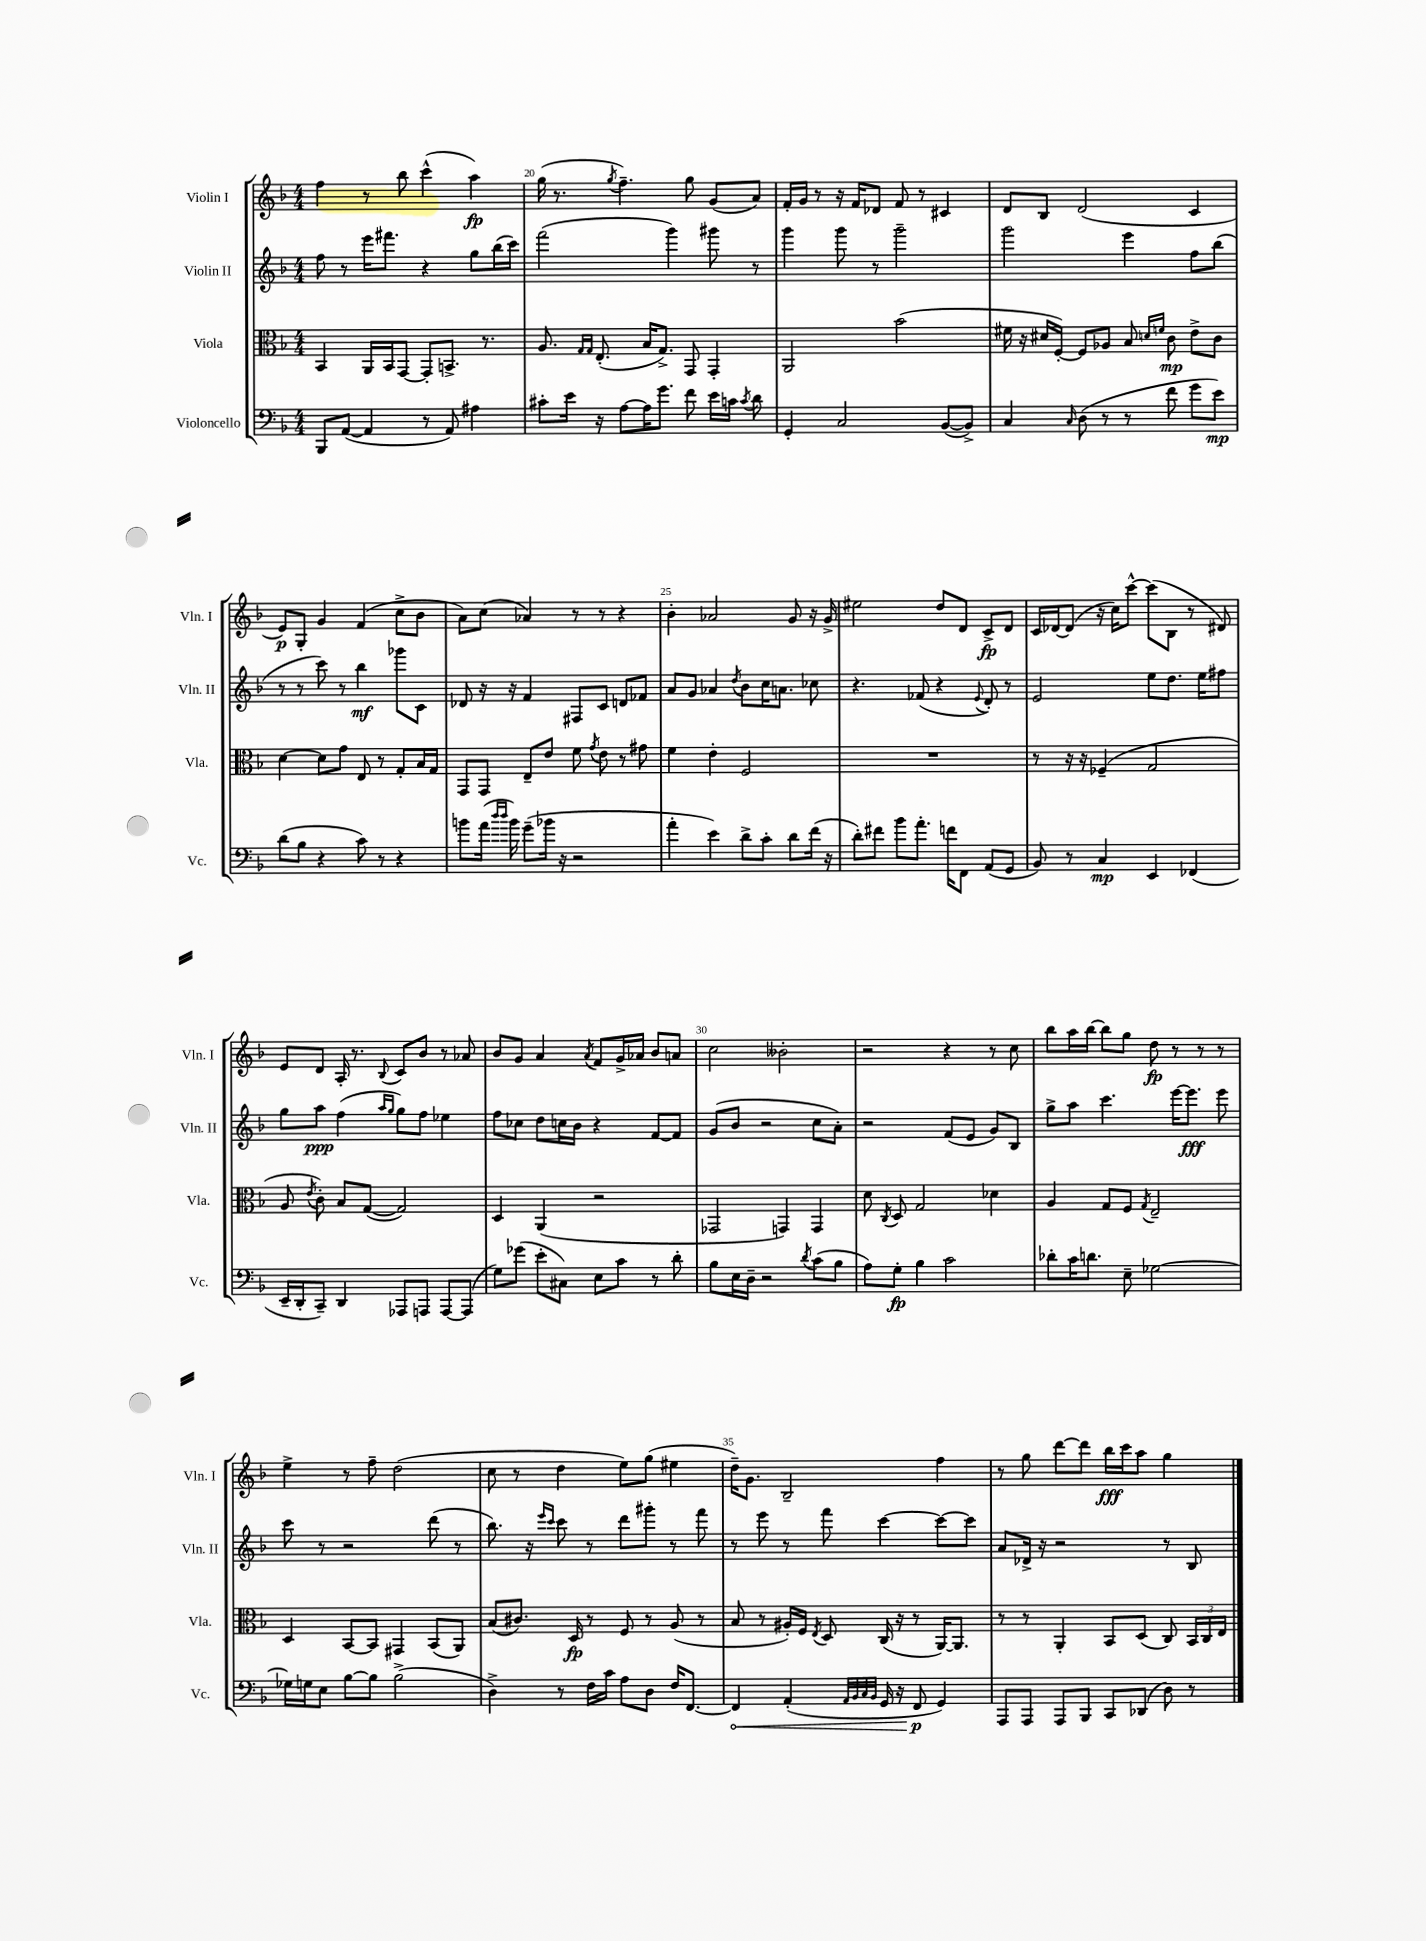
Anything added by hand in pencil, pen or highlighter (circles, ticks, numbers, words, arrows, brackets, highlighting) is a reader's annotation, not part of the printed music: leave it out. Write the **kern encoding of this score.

**kern	**kern	**kern	**kern
*staff4	*staff3	*staff2	*staff1
*clefF4	*clefC3	*clefG2	*clefG2
*k[b-]	*k[b-]	*k[b-]	*k[b-]
*M4/4	*M4/4	*M4/4	*M4/4
8BBB-	4BB-	8ff	4ff
([8AA	.	8r	.
4AA]	16AA	16eee	8r
.	16BB-	8.fff#	.
.	[8GG	.	8bb-
8r	8GG']	4r	(4ccc^^
8AA)	8.BB^	.	.
4A#	.	8gg	4aa)
.	8.r	.	.
.	.	(16bb-	.
.	.	16ccc)	.
=	=	=	=
8c#'	8.A	(2fff	(16gg
.	.	.	8.r
16e	.	.	.
.	16qqG	.	.
.	16qqG	.	.
16r	(8.E'	.	.
.	.	.	8qgg
[8A	.	.	4.ff~)
16A]	16B-	.	.
8.g	8.G^)	.	.
.	.	4ggg)	.
8f	8GG	.	8gg
16e	4GG'	8ggg#	(8g
16c	.	.	.
8qc	.	.	.
8d	.	8r	8a)
=	=	=	=
4GG'	2AA	4ggg	16f'
.	.	.	16g
.	.	.	8r
2C	.	8ggg	16r
.	.	.	16f
.	.	8r	8d-
.	(2b-	2ggg~	8f
.	.	.	8r
([8BB-	.	.	4c#
8BB-^])	.	.	.
=	=	=	=
4C	16f#	2ggg	8d
.	16r	.	.
.	16d#	.	8B-
.	[16F')	.	.
16qqC	.	.	.
(8D	8F]	.	(2d
8r	8A-	.	.
8r	8B-	4eee	.
.	16qqd	.	.
.	16qqf	.	.
8f	8c	.	.
8g	8e^	8ff	4c
8e)	8c	(8bb-	.
=	=	=	=
(8d	[4d	8r	8e)
8B-	.	8r	8G'
4r	8d]	8ccc)	4g
.	8g	8r	.
8c)	8E	4bb-	(4f
8r	8r	.	.
4r	8G'	8ggg-	8cc^
.	16B-	8c	8b-
.	16G	.	.
=	=	=	=
8b	8GG	8d-	8a)
(16a	8GG	16r	(8cc
16qqdd	.	.	.
16qqdd	.	.	.
16b)	.	16r	.
(8g~	8E~	4f	4a-)
16b-	8e	.	.
16r	.	.	.
2r	8f	8F#	8r
.	8qg	.	.
.	8e	8c	8r
.	8r	8d	4r
.	8g#	8f-	.
=	=	=	=
4a'	4f	8a	4b-'
.	.	8g	.
4e)	4e'	4a-	2a-
.	.	8qdd	.
8d^	2F	8b-	.
8c'	.	16cc	.
.	.	8.a	.
8d	.	.	8g
(16f	.	8cc-	16r
16r	.	.	16g^
=	=	=	=
8d')	1r	4.r	2ee#
8f#	.	.	.
8b-	.	.	.
8.a'	.	(8f-	.
.	.	4r	8dd
16f	.	.	.
8FF	.	.	8d
.	.	8qqe	.
(8AA	.	8d')	8c^
8GG	.	8r	8d
=	=	=	=
8BB-)	8r	2e	16c
.	.	.	[16d-
8r	16r	.	(8d-]
.	16r	.	.
4C	(4F-~	.	16r
.	.	.	16cc)
.	.	.	[8ccc^^
4EE	2G	8ee	(8ccc]
.	.	8.dd	8B-
(4FF-	.	.	8r
.	.	16ee	.
.	.	8ff#	8d#)
=	=	=	=
16EE~	8A	8gg	8e
16DD'	.	.	.
.	8qe	.	.
8CC~)	8c')	8aa	8d
4DD	8B-	(4ff	16A'
.	.	.	8.r
.	([8G	.	.
.	.	16qqaa	.
.	.	16qqgg	8qqB-
8AAA-	2G])	8gg)	8c
8AAA	.	8ff	8b-
[8AAA	.	4ee-	8r
(8AAA]	.	.	8a-
=	=	=	=
8G)	4D	8ff	8b-
(8g-	.	8cc-	8g
8e'	(4AA	8dd	4a
8C#)	.	16cc	.
.	.	16b-	.
.	.	.	8qa
8E	2r	4r	8f
8c	.	.	16g^
.	.	.	16a-
8r	.	[8f	8b-
8d'	.	8f]	8a
=	=	=	=
8B-	2GG-	(8g	2cc
16E	.	8b-	.
16D~	.	.	.
2r	.	2r	.
.	4GG)	.	2b--'
8qd	.	.	.
(8c	4GG	8cc	.
8B-	.	8a')	.
=	=	=	=
8A)	8d	2r	2r
.	8qC	.	.
8G'	8D	.	.
4B-	2G	.	.
2c	.	(8f	4r
.	.	8e	.
.	4d-	8g)	8r
.	.	8B-	8cc
=	=	=	=
8d-'	4A	8gg^	8bb-
16c	.	8aa	16aa
8.d	.	.	[16bb-
.	8G	4.ccc	8bb-]
8E~	8F	.	8gg
.	8qG	.	.
[2G-	2E~	.	8dd
.	.	[16eee	8r
.	.	8.eee]	.
.	.	.	8r
.	.	8eee	8r
=	=	=	=
16G-]	4D	8ccc	4ee^
16G	.	.	.
8E	.	8r	.
[8B-	[8BB-	2r	8r
8B-]	8BB-]	.	8ff~
(2B-^	4GG#	.	(2dd
.	(8BB-	(8ddd	.
.	8AA)	8r	.
=	=	=	=
4D^)	(8B-	8.bb-)	8cc
.	8.c#)	.	8r
.	.	16r	.
.	.	16qqeee	.
.	.	16qqccc	.
8r	.	8ccc	4dd
.	16D	.	.
16F	8r	8r	.
16c	.	.	.
8A	8F	8ddd	8ee)
8D	8r	8ggg#'	(8gg
16F	(8A	8r	4ee#
[8.FF	.	.	.
.	8r	8fff	.
=	=	=	=
4FF]	8B-	8r	16dd~)
.	.	.	8.g
.	8r	8eee	.
(4AA'	16A#')	8r	2B-~
.	16F	.	.
.	8qE	.	.
.	8D	8fff	.
32qqAA	.	.	.
32qqBB-	.	.	.
32qqC	.	.	.
32qqBB-	.	.	.
16GG	(16C	[4ccc	.
16r	16r	.	.
8FF	8r	.	.
4GG)	[16AA)	8ccc_	4ff
.	8.AA]	.	.
.	.	8ccc]	.
=	=	=	=
8AAA	8r	8a	8r
8AAA	8r	16d-^	8gg
.	.	16r	.
8AAA	4AA'	2r	[8ddd
8BBB-	.	.	8ddd]
8CC	8BB-	.	16bb-
.	.	.	16ccc
(8DD-	(8D	.	8aa
8D)	8C)	8r	4gg
8r	24BB-	8B-	.
.	24C	.	.
.	24E	.	.
==	==	==	==
*-	*-	*-	*-
